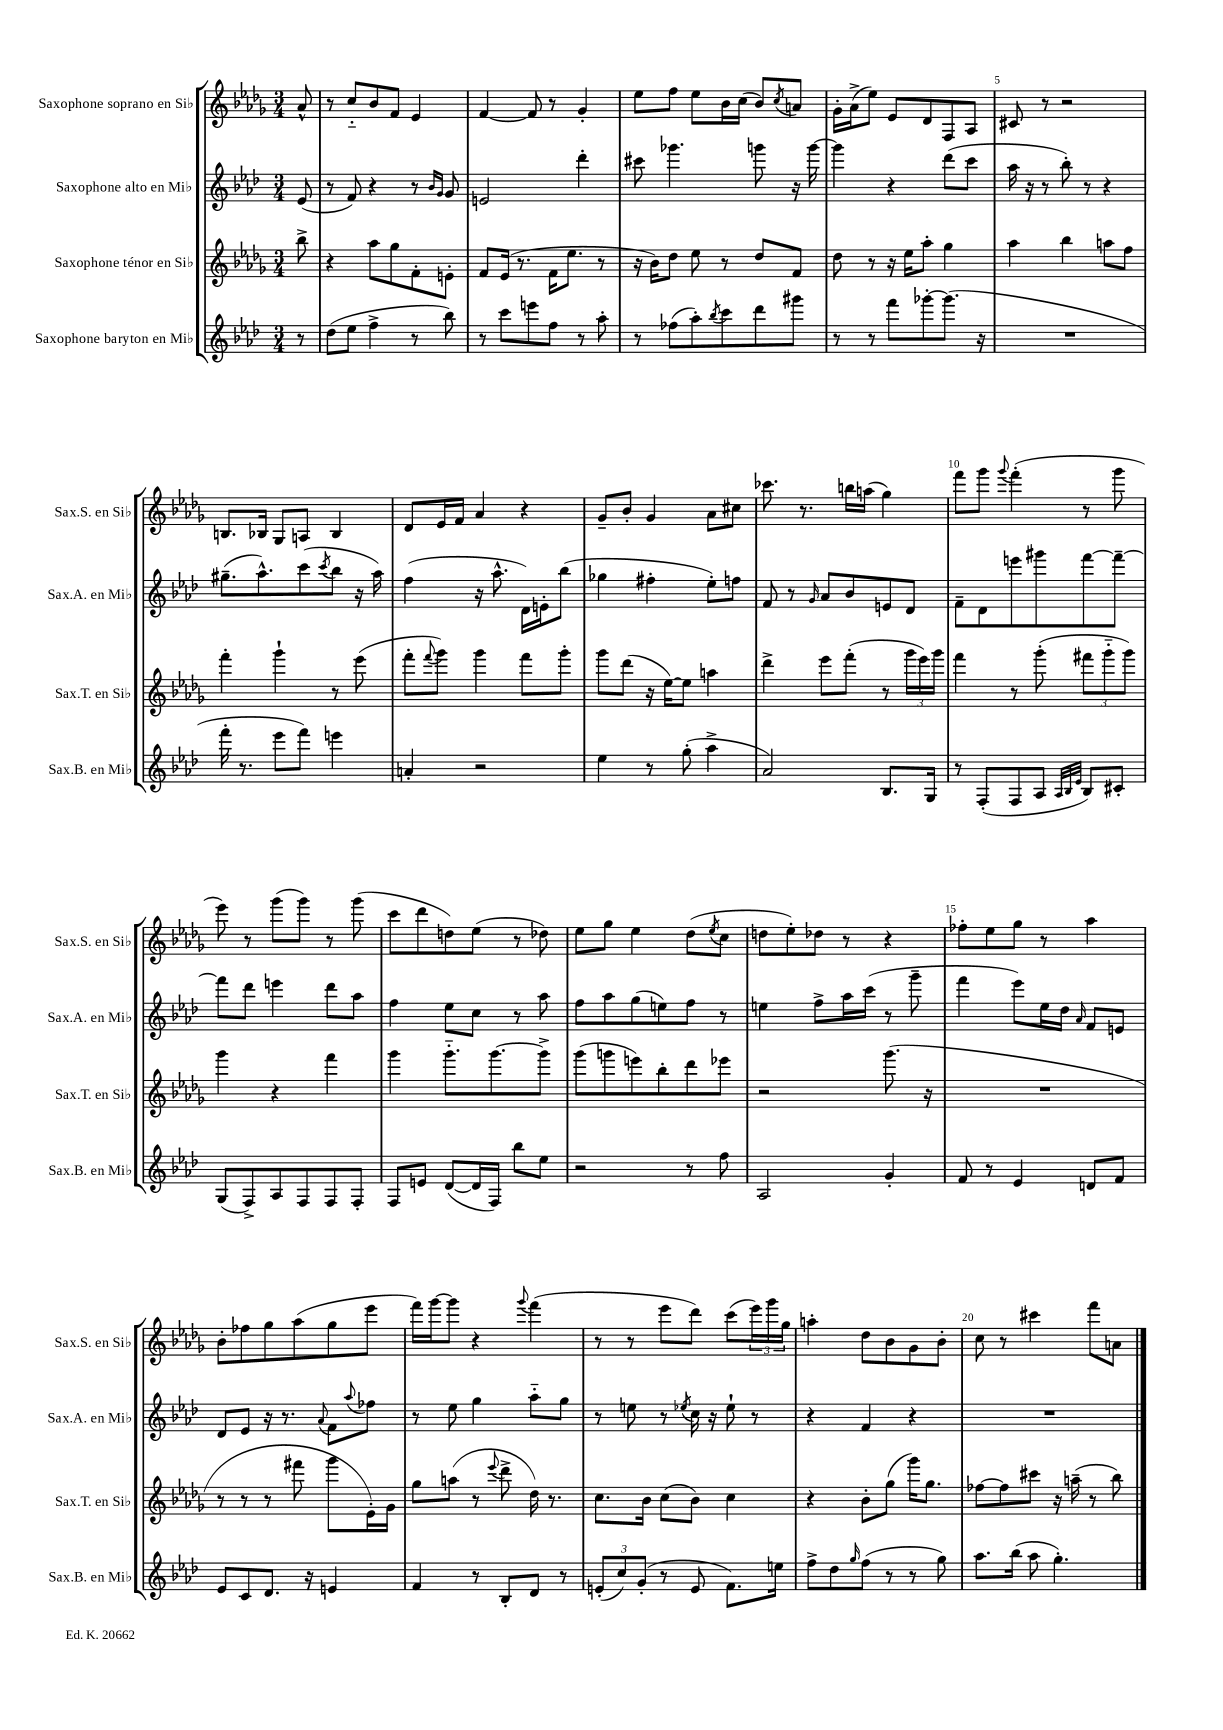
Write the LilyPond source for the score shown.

<<
\new StaffGroup <<
\new Staff = "s0" \with { instrumentName = "Saxophone soprano en Sib" shortInstrumentName = "Sax.S. en Sib" } {
    \clef treble \key des \major \numericTimeSignature \time 3/4 \partial 8
    aes'8-^ |
    r8 c''8-_ bes'8 f'8 ees'4 |
    f'4~ f'8 r8 ges'4-. |
    ees''8 f''8 ees''8 bes'16 c''16( bes'8) \acciaccatura { c''8 } a'8 |
    ges'16-. aes'16->( ees''8) ees'8 des'8 f8 aes8 |
    cis'8 r8 r2 |
    b8. bes16 ges8 a8 bes4 |
    des'8 ees'16 f'16 aes'4 r4 |
    ges'8-- bes'8-. ges'4 aes'8 cis''8 |
    ces'''8. r8. b''16 a''16( ges''4) |
    f'''8 ges'''8 \appoggiatura { ges'''8 } f'''4-.( r8 ges'''8 |
    ees'''8) r8 ges'''8( ges'''8) r8 ges'''8( |
    c'''8 des'''8 d''8) ees''8( r8 des''8) |
    ees''8 ges''8 ees''4 des''8( \acciaccatura { ees''8 } c''8 |
    d''8 ees''8-.) des''8 r8 r4 |
    fes''8-. ees''8 ges''8 r8 aes''4 |
    bes'8-. fes''8 ges''8 aes''8( ges''8 ees'''8 |
    f'''16) ges'''16~ ges'''8 r4 \appoggiatura { ges'''8 } f'''4( |
    r8 r8 ees'''8 des'''8) c'''8( \tuplet 3/2 { ees'''16) ges'''16 ges''16 } |
    a''4-. des''8 bes'8 ges'8 bes'8-. |
    c''8 r8 cis'''4 f'''8 a'8 \bar "|." |
}
\new Staff = "s1" \with { instrumentName = "Saxophone alto en Mib" shortInstrumentName = "Sax.A. en Mib" } {
    \clef treble \key aes \major \numericTimeSignature \time 3/4 \partial 8
    ees'8( |
    r8 f'8) r4 r8 \grace { bes'16 g'16 } g'8 |
    e'2 des'''4-. |
    cis'''8 ges'''4. g'''8 r16 g'''16~ |
    g'''4 r4 des'''8( c'''8 |
    aes''16 r16 r8 bes''8-.) r8 r4 |
    gis''8.--( aes''8.-^) c'''8( \acciaccatura { c'''8 } bes''8 r16 aes''16) |
    f''4( r16 aes''8.-^ des'16) e'16-. bes''8( |
    ges''4 fis''4-. ees''8-.) f''8 |
    f'8 r8 \grace { g'16 } aes'8 bes'8 e'8 des'8 |
    f'8-- des'8 e'''8 gis'''8 f'''8~ f'''8~-- |
    f'''8 des'''8 e'''4 des'''8 aes''8 |
    f''4 ees''8 c''8 r8 aes''8 |
    f''8 aes''8 g''8( e''8) f''8 r8 |
    e''4 f''8-> aes''16 c'''16( r8 g'''8-- |
    f'''4 ees'''8) ees''16 des''16 \grace { aes'16 } f'8 e'8 |
    des'8 ees'8 r16 r8. \appoggiatura { aes'8 } f'8 \appoggiatura { aes''8 } fes''8 |
    r8 ees''8 g''4 aes''8-_ g''8 |
    r8 e''8 r8 \acciaccatura { ees''8 } c''16 r16 ees''8-! r8 |
    r4 f'4 r4 |
    R2. \bar "|." |
}
\new Staff = "s2" \with { instrumentName = "Saxophone ténor en Sib" shortInstrumentName = "Sax.T. en Sib" } {
    \clef treble \key des \major \numericTimeSignature \time 3/4 \partial 8
    bes''8-> |
    r4 aes''8 ges''8 f'8-. e'8-. |
    f'8 ees'16( r8. f'16 ees''8. r8 |
    r16 bes'16) des''8 ees''8 r8 des''8 f'8 |
    des''8 r8 r16 ees''16 aes''8-. ges''4 |
    aes''4 bes''4 a''8 f''8 |
    f'''4-. ges'''4-! r8 ees'''8( |
    f'''8-. \appoggiatura { f'''8 } ges'''8) ges'''4 f'''8 ges'''8-. |
    ges'''8 des'''8( r16 ees''16~) ees''8 a''4 |
    des'''4-> ees'''8 f'''8-.( r8 \tuplet 3/2 { ges'''16 ees'''16) ges'''16 } |
    f'''4 r8 ges'''8-.( \tuplet 3/2 { fis'''8 ges'''8-_ ges'''8) } |
    ges'''4 r4 f'''4 |
    ges'''4 ges'''8.-_ ges'''8.~ ges'''8-> |
    ges'''8( g'''8 e'''8) bes''8-. des'''8 ees'''8 |
    r2 ges'''8.( r16 |
    R2. |
    r8 r8 r8 fis'''8 ges'''8 ees'16-.) ges'16 |
    ges''8 a''8( r8 \appoggiatura { ees'''8 } des'''8-> des''16) r8. |
    c''8. bes'16 c''8( bes'8) c''4 |
    r4 bes'8-. ges''8( ges'''16) ges''8. |
    fes''8~ fes''8 cis'''8 r16 a''16--( r8 bes''8) \bar "|." |
}
\new Staff = "s3" \with { instrumentName = "Saxophone baryton en Mib" shortInstrumentName = "Sax.B. en Mib" } {
    \clef treble \key aes \major \numericTimeSignature \time 3/4 \partial 8
    r8 |
    des''8( ees''8 f''4-> r8 bes''8) |
    r8 c'''8 e'''8 f''8 r8 aes''8-. |
    r8 fes''8( aes''8-.) \acciaccatura { bes''8 } c'''8 des'''8 gis'''8 |
    r8 r8 f'''8 ges'''8~-. ges'''8.( r16 |
    R2. |
    f'''16-. r8. ees'''8 f'''8) e'''4 |
    a'4-. r2 |
    ees''4 r8 g''8-.( aes''4-> |
    aes'2) bes8. g16 |
    r8 f8-.( f8 aes8 \grace { aes32 bes32 ees'32 } bes8) cis'8-. |
    g8( f8->) aes8 f8 f8 f8-. |
    f8 e'8 des'8~( des'16 f16) bes''8 ees''8 |
    r2 r8 f''8 |
    aes2 g'4-. |
    f'8 r8 ees'4 d'8 f'8 |
    ees'8 c'8 des'8. r16 e'4 |
    f'4 r8 bes8-. des'8 r8 |
    \tuplet 3/2 { e'8-.( c''8) g'8-.( } r8 e'8 f'8.) e''16 |
    f''8-> des''8 \grace { g''16 } f''8( r8 r8 g''8) |
    aes''8. bes''16( aes''8 g''4.-.) \bar "|." |
}
>>
>>
\layout { \context { \Score \override BarNumber.break-visibility = ##(#f #t #t) barNumberVisibility = #(every-nth-bar-number-visible 5) } }
